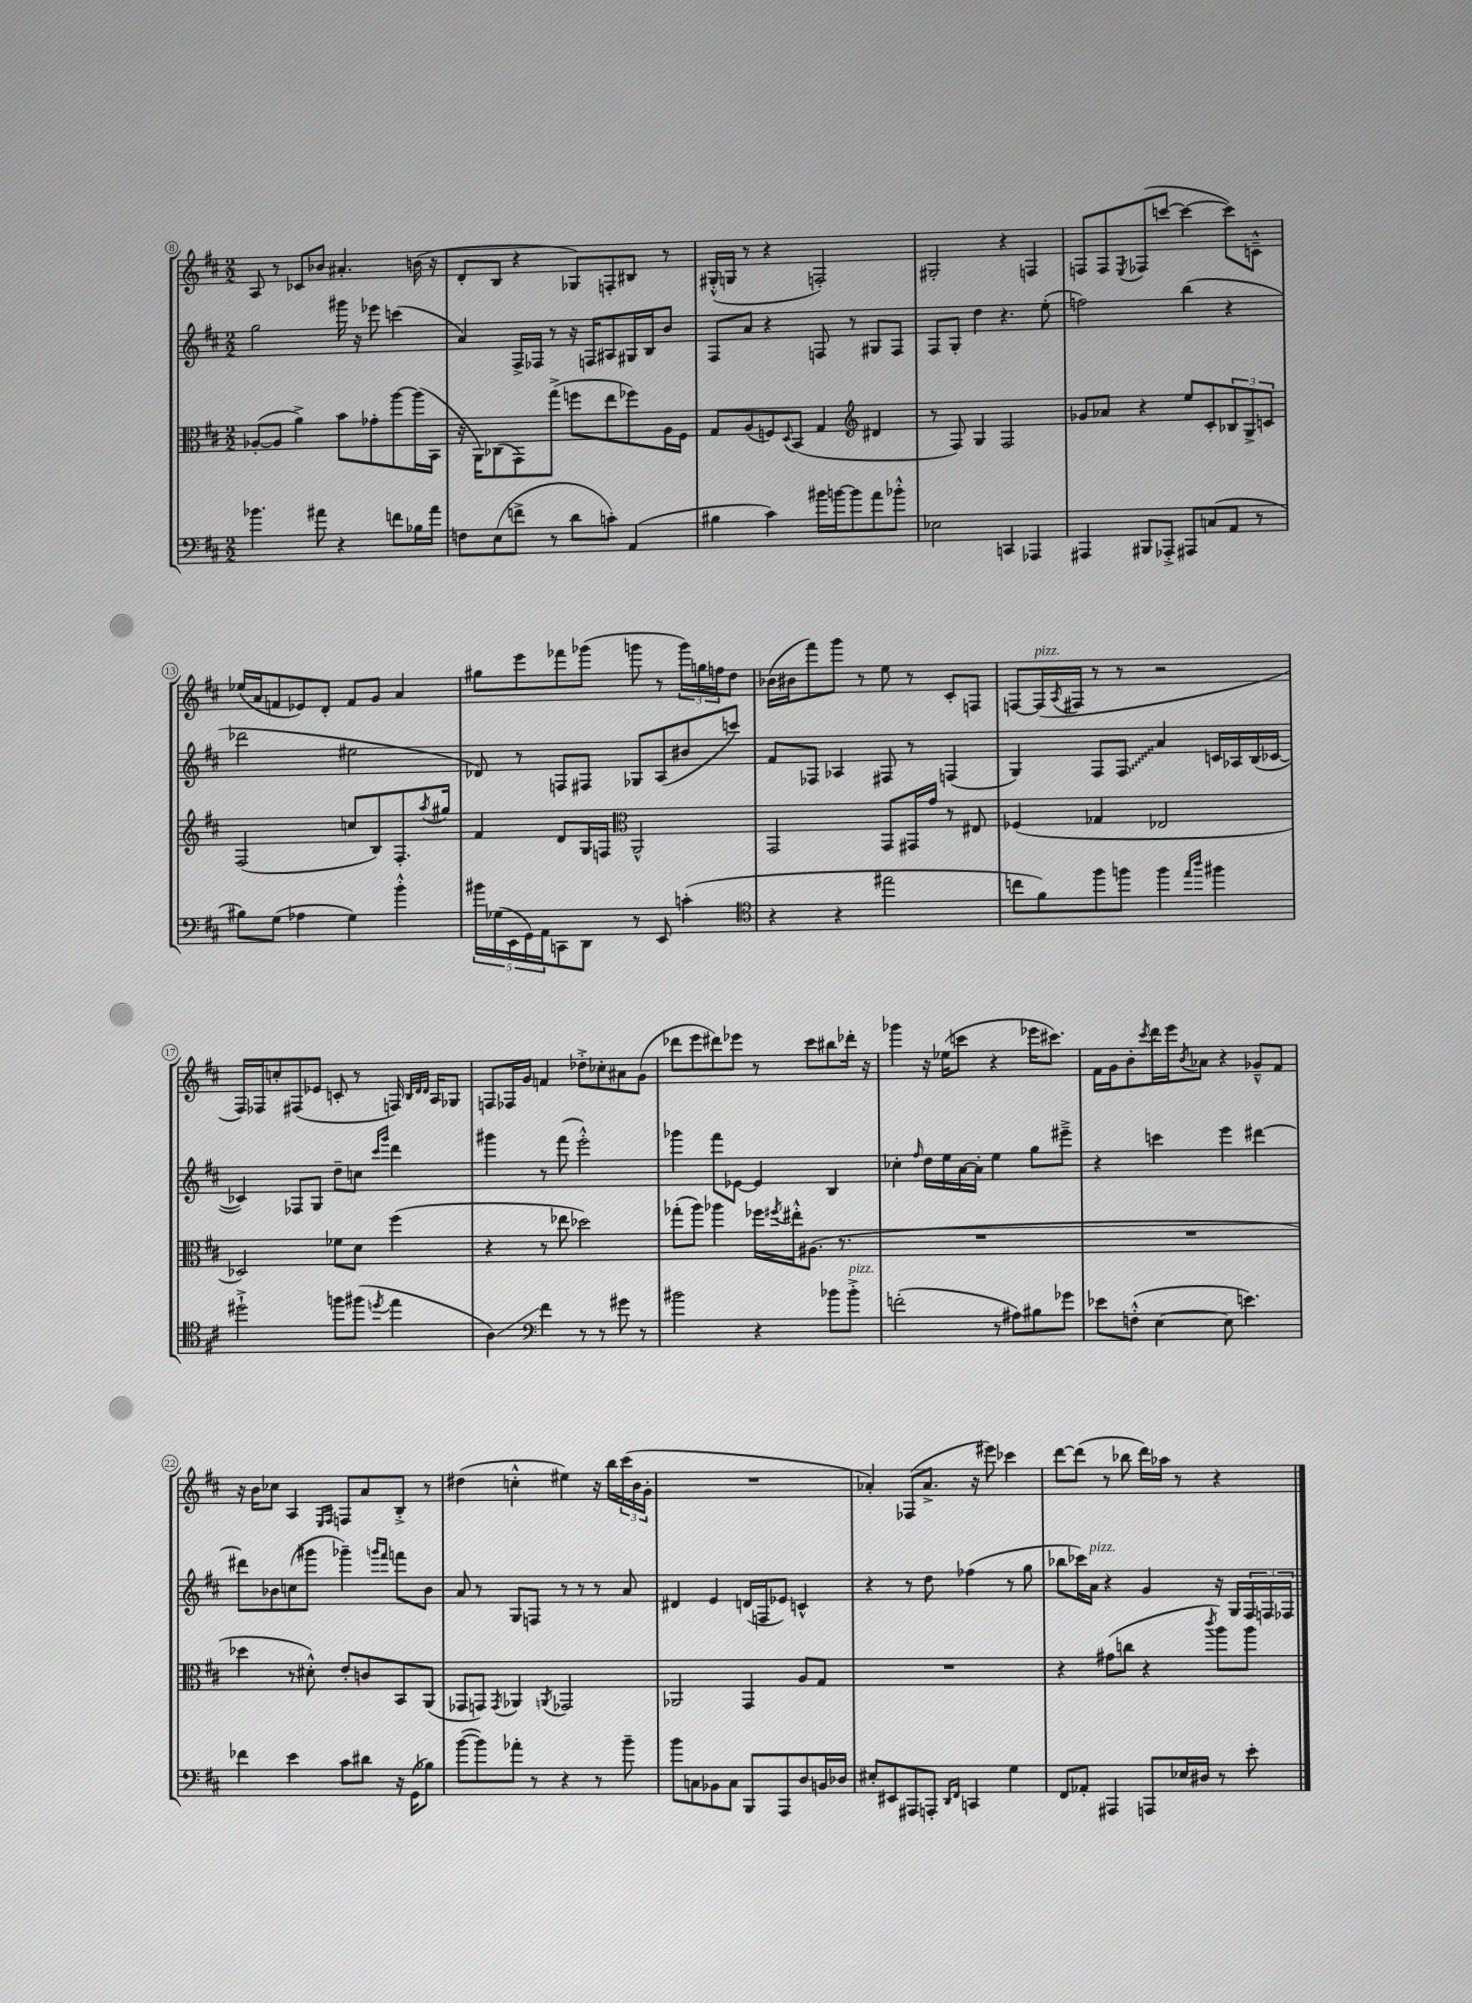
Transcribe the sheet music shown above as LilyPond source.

<<
\new StaffGroup <<
\new Staff = "s0" {
    \clef treble \key d \major \numericTimeSignature \time 2/2
    a8 r8 ces'8 bes'8 ais'4.-. b'16( r16 |
    d'8-. b8 r4 ges8) f8-. bis8 r8 |
    gis16-.-^( g16 r8 r4 f2-.) |
    gis2-. r4 f4 |
    f8 f8 \acciaccatura { e8 } fes8( c'''8~ c'''4~ c'''8) c'8---^ |
    ees''16( a'16 f'8 ees'8) d'8-. f'8 g'8 a'4 |
    gis''8 e'''8 fes'''8 ges'''8( g'''8 r8 \tuplet 3/2 { g'''16) g''16 f''16 } d''8 |
    bes'16( bis'16 fis'''8) g'''8 r8 e''8 r8 cis'8-. f8 |
    f8~ f16^\markup { \italic "pizz." }( \acciaccatura { a8 } fis16 r8 r8 r2 |
    fis16) fes16 c''8-. fis8( ees'8 c'8-. r8 f16) \grace { b32 d'32 d'32 } a16 ges8 |
    f8 fes16 g'16 f'4 des''8-.-> ces''8-. ais'8 g'8( |
    des'''8 e'''8 dis'''8) ees'''8 r8 cis'''8 bis''8 des'''16-. r16 |
    ges'''4 r16 ees''16( c'''8 r4 ees'''16 cis'''8.) |
    fis'16 g'16 b'8-. \acciaccatura { cis'''8 } d'''16 e'''16 \acciaccatura { b'8 } aes'8 r4 ges'8---^ fis'8 |
    r16 b'16 ces''8 a4 \grace { e16 fis16 } f8 a'8 b8-.-> r8 |
    dis''4( c''4-.-^ eis''4) r16 b''16 \tuplet 3/2 { cis'''16( b'16 g'16-. } |
    R1 |
    aes'4-.) fes8( aes'8.-> r16 eis'''8) ces'''4 |
    d'''8~ d'''8( r8 bes''8 d'''16) aes''16 r8 r4 \bar "|." |
}
\new Staff = "s1" {
    \clef treble \key d \major \numericTimeSignature \time 2/2
    g''2 gis'''16 r16 ees'''8 c'''4( |
    a'4) fis16-> fes16 r8 r16 f16 ais8 gis16 b16 b'8 |
    fis8 a'8 r4 f8 r8 gis8 f8 |
    fis8 g8-. d''4 r4. e''8-.( |
    f''2) b''4( r4 |
    des'''2 eis''2 |
    des'8) r8 f8 fis8 ges8 a8( bis'8 c'''8) |
    fis'8 fes8 aes4 fis8 r8 f4( |
    g4) fis8 \once \override Glissando.style = #'zigzag fis8\glissando a'4 c'16 aes16 b16( ces'16~ |
    ces'4) fes8 g8 d''8-- c''8 \grace { cis'''16 g'''16 } d'''4 |
    gis'''4 r8 fis'''8( e'''2-.-^) |
    ges'''4 fis'''8 ees'8~ ees'4 b4 |
    ces''4-. \grace { fis''16 } d''16 e''16 a'16~ a'16-. e''4 g''8 eis'''8---> |
    r4 c'''4 e'''4 dis'''4~ |
    dis'''8 bes'8 c''8( gis'''8 ges'''4--) \grace { g'''16 fis'''16 } f'''8 bes'8 |
    a'8 r8 g8 f8 r8 r8 r8 a'8 |
    dis'4 e'4 d'16( f16 ees'8) c'4-^ |
    r4 r8 d''8 fes''4( r8 g''8 |
    bes''8 ces'''16) a'16^\markup { \italic "pizz." } r4 g'4 r16 g16 \tuplet 3/2 { fis16 f16 fes16 } \bar "|." |
}
\new Staff = "s2" {
    \clef alto \key d \major \numericTimeSignature \time 2/2
    aes8~-.( aes8 a'4->) b'8 ges'8-. a''8~ a''16( b,16 |
    r16 a,16) ces8( g,8) g''8->( f''8 e''8 fes''8) a16 fis16 |
    g8 a8( f8) \appoggiatura { d8 } b,8( g4 \clef treble dis'4 |
    r8 fis8) g4 fis2 |
    ges'8 aes'8 r4 e''8 cis'8-. \tuplet 3/2 { bes8 g8-> c'8 } |
    fis2( c''8 b8) fis8.-. \acciaccatura { a''8 } gis''16 |
    fis'4 d'8 g16 f16 \clef alto a,2-^ |
    g,2 g,8 gis,16 g'16 r8 eis8 |
    fes4( ges4 ees2 |
    des2) fes'8 d'8 fis''4( |
    r4 r8 ees''8 des''2) |
    ges''8-.( a''8) aes''4 fes''16 \acciaccatura { fis''8 } eis''16-.-^ ais8.( r8. |
    R1 |
    R1 |
    des''4 r8 dis'8-.-^) e'8-. c'8 b,8 a,8( |
    ges,8 g,8) \acciaccatura { g,8 } aes,4 \acciaccatura { a,8 } ges,2 |
    aes,2 g,4 a8 g8 |
    R1 |
    r4 gis'8( c''8 r4 \acciaccatura { cis'''8 } a''8) a''8 \bar "|." |
}
\new Staff = "s3" {
    \clef bass \key d \major \numericTimeSignature \time 2/2
    bes'4. ais'8 r4 f'8 bes16 ais'16 |
    f8 e8( f'8-> r8 d'8 c'8-.) a,4( |
    bis4 cis'4) bis'16 b'16~ b'8 a'8 bes'8-.-^ |
    ees2 c,4 aes,,4 |
    ais,,4 bis,,8 aes,,8-.-> ais,,8 c8( a,8 r8 |
    bis8) g8( aes4 g4) b'4-.-^ |
    \tuplet 5/4 { bis'16 ges16( e,16 g,16) a,16 } c,8 d,8 r8 e,8 c'4-.( |
    \clef tenor r4 r4 eis''2 |
    c''8 fis'8) fis''8 f''8 f''4 \grace { e''16 a''16 } fis''4 |
    dis''2-!-> f''8 fis''8( \acciaccatura { d''8 } e''4 |
    a4\glissando) \clef bass fis'4 r8 r8 gis'8 r8 |
    bis'2 r4 bes'8 bes'8-.->^\markup { \italic "pizz." } |
    f'2-.( r8 ais8) bis8 ges'8 |
    ees'8 f8-.-^( e4~ e8 e'4.) |
    fes'4 e'4 cis'8 dis'8 r16 g,16( bes8) |
    b'8~( b'8) aes'8-. r8 r4 r8 b'8-- |
    b'8 c8 bes,8 c8 b,,8 a,,8 d8 b,16 des16 |
    eis8-. eis,8 ais,,8 a,,8-. \grace { d,16 fis,16 } c,4 g4 |
    fis,8 aes,8-. ais,,4 a,,8 ees16 dis16 r8 e'8-. \bar "|." |
}
>>
>>
\layout { \context { \Score currentBarNumber = #8 \override BarNumber.stencil = #(make-stencil-circler 0.1 0.3 ly:text-interface::print) } }
